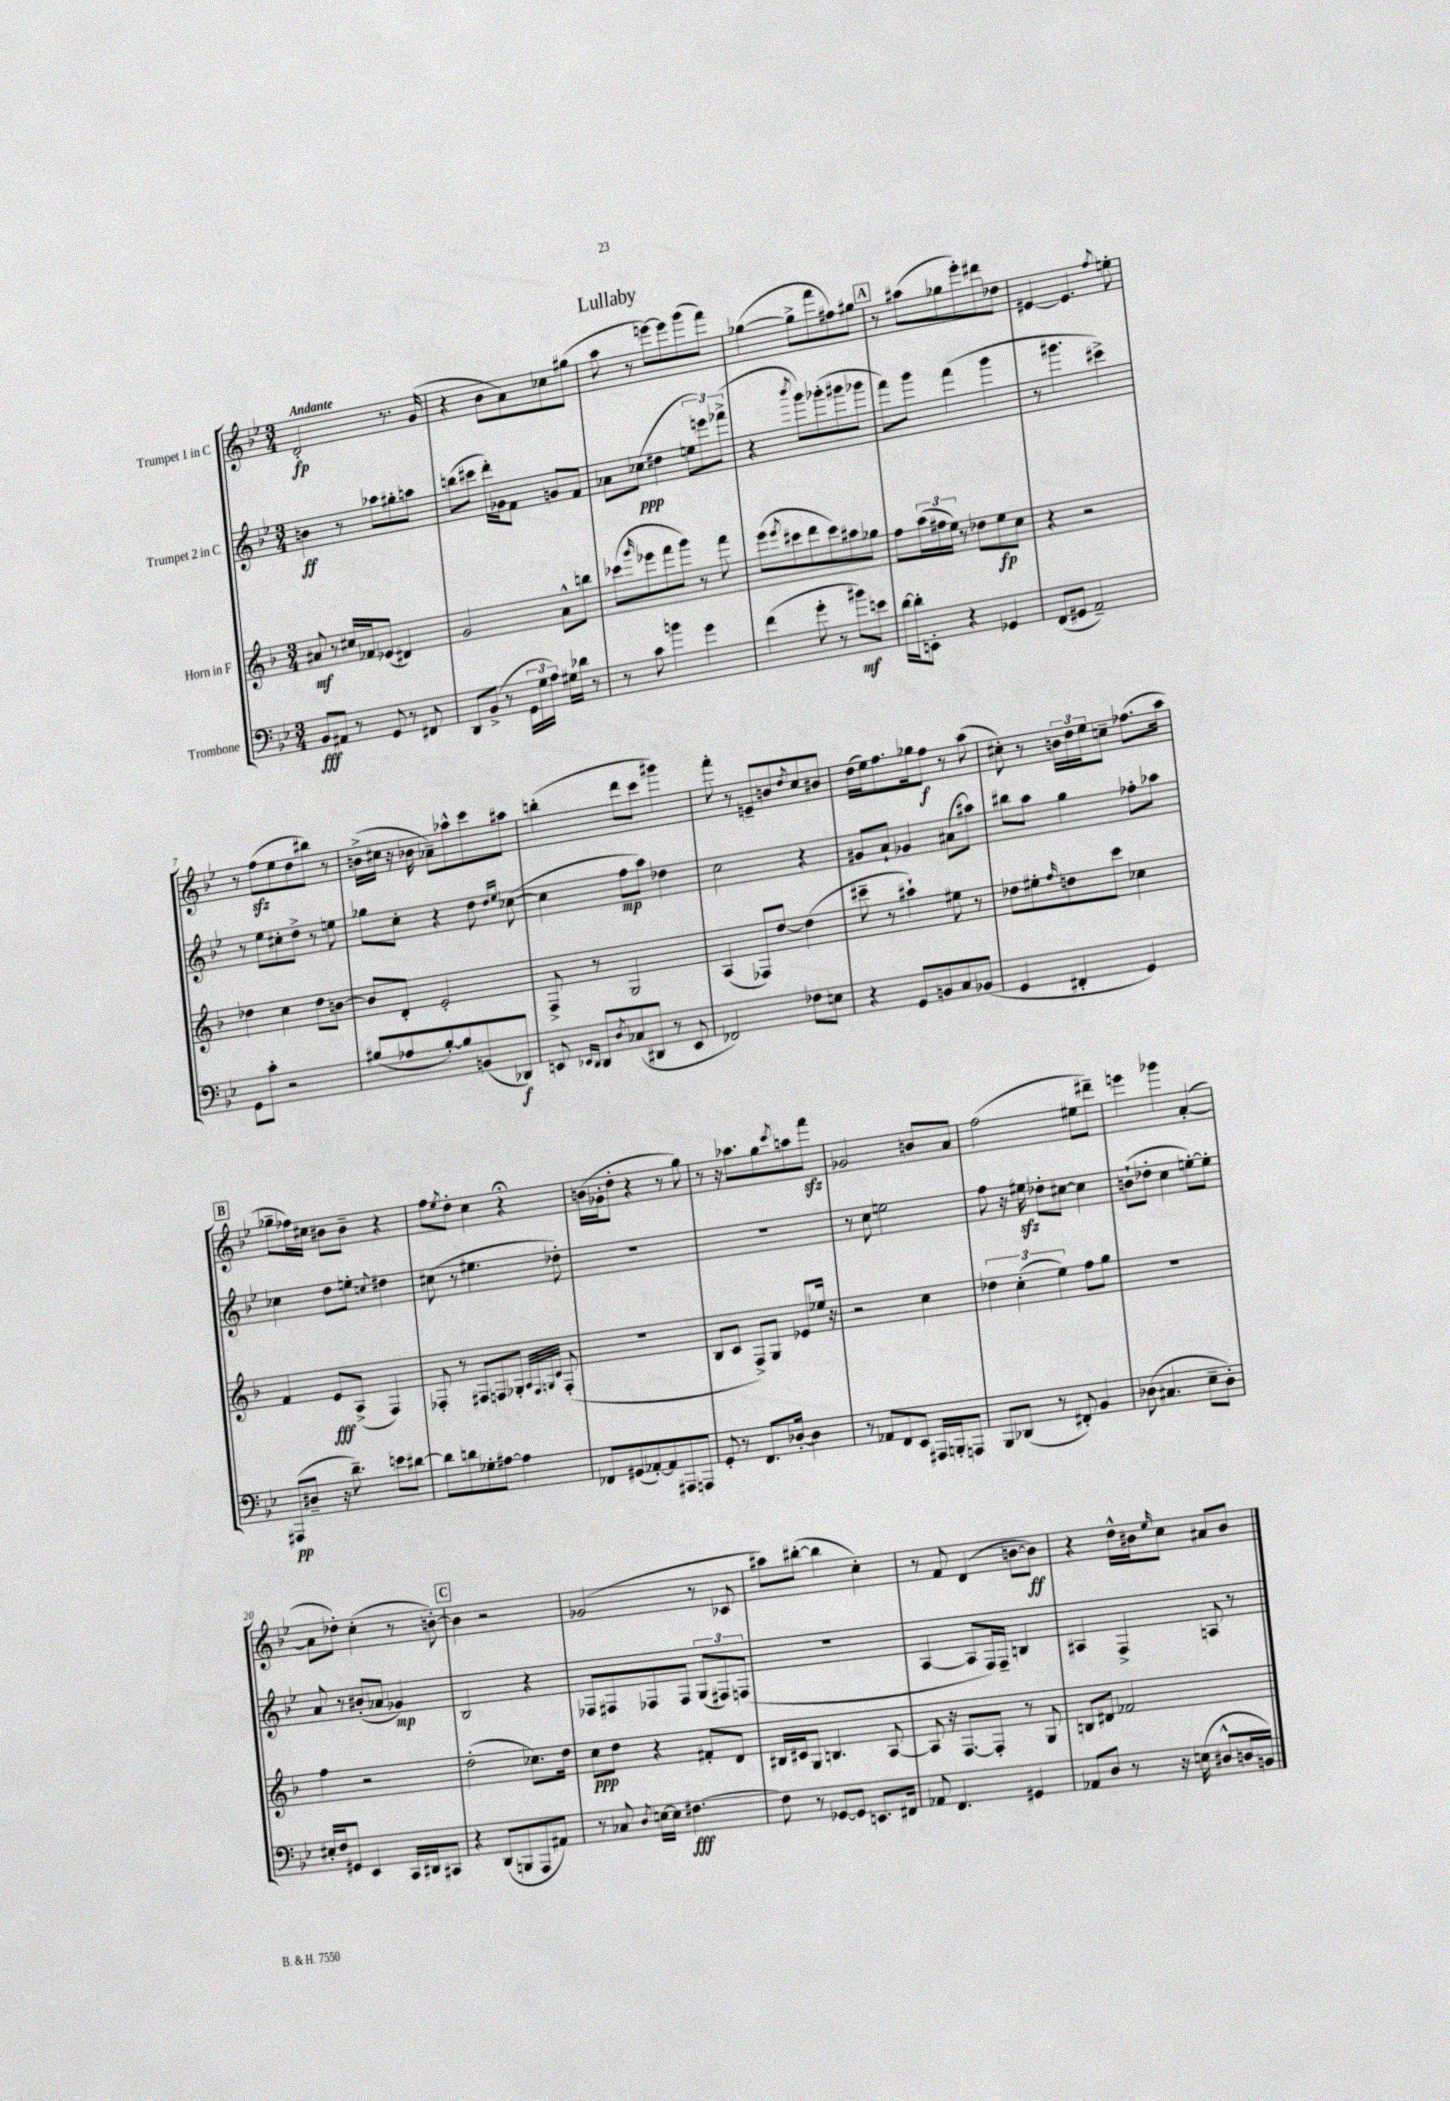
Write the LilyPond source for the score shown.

\header { title = "Lullaby" }
<<
\new StaffGroup <<
\new Staff = "s0" \with { instrumentName = "Trumpet 1 in C" } {
    \clef treble \key bes \major \numericTimeSignature \time 3/4 \tempo "Andante"
    d'2-.\fp r8. g'16( |
    r4 bes'8 a'8) ces''8 gis''8( |
    a''8 r8 e'''8~) e'''8 g'''8( f'''8) |
    ges''4~( ges''8-> f'''8 fis''8) gis''8 |
    \mark \markup { \box "A" } r8 ais''8( ges''8 ees'''8-.) dis'''8 des''8 |
    eis'4~ eis'4. \acciaccatura { f''8 } e''8-. |
    r8 f''8\sfz( ees''8 d''8 bis''8) r8 |
    b'16->( cis''16 r16 bes'16 aes'8--) aes''8-^ c'''8 ais''8 |
    b''4-.( d'''8 c'''8 gis'''4) |
    f'''8-. r8 e'8-- b'8 \acciaccatura { d''8 } c''8 bis'8 |
    d''16( ees''16) f''8. ges''16 f''8\f r8 a''8( |
    cis''8-.) r8 \tuplet 3/2 { b'16 d''16 ees''16 } c''8-- fes''8.( a''16 |
    \mark \markup { \box "B" } ges''8-- fes''16) cis''16 bis'8 bis'8-- r4 |
    f''8 \acciaccatura { ees''8 } d''8-. c''4 r4\fermata |
    b'16( ges'16-. d''8-. r4 r8 g''8) |
    r8 r16 aes''8. g''8 \acciaccatura { c'''8 } a''8 f'''8\sfz |
    ges'2 b'8 a'8 |
    f''2( eis''8 dis'''8--) |
    e'''4 ges'''4 a'4~-.( |
    a'8 des''8-.) c''4-.( r8 b'8~-.) |
    \mark \markup { \box "C" } b'4 r2 |
    ges'2( r8 ces'8 |
    ais''8) bis''8~-.( bis''4 c''4-.) |
    r8 f'8 d'4( b'8~ b'8\ff) |
    r4 d''16-^ bis'16 \grace { ees''16 } c''8 ais'8 bis'8 \bar "|." |
}
\new Staff = "s1" \with { instrumentName = "Trumpet 2 in C" } {
    \clef treble \key bes \major \numericTimeSignature \time 3/4
    b'4\ff r8 aes''8 gis''8-. a''8 |
    b''8( cis'''8 d'''16-.) ges'16 f'8 g'8 f'8 |
    aes'8 ces''8\ppp( dis''4 \tuplet 3/2 { e''8 e'''8) fes'''8->( } |
    r4 \acciaccatura { bes'''8 } g'''8) ges'''8-.( gis'''8 ges'''8 |
    \mark \markup { \box "A" } f'''8) g'''8 f'''4( g'''4 |
    r8 gis'''4. cis'''4->) |
    r8 ees''8 cis''8-. d''8-> r8 e''8 |
    ges''8 c''8-. r4 d''8 \grace { d''16 ees''16 } ces''8~( |
    ces''4 f''8\mp a''8) des''4 |
    c''2 r4 |
    gis'8 a'8-! ges'4 ais'8( ais''8) |
    bis''8 a''8 g''4 fes''8-. aes''8 |
    \mark \markup { \box "B" } ces''4 d''8 e''8-. \appoggiatura { c''8 } dis''4 |
    cis''8( r8 eis''4. des''8-.) |
    R2. |
    R2. |
    r8 c''8 e''2 |
    f''8 r16 eis''16\sfz des''8-. cis''8~ cis''4 |
    b'8-!( des''8-. c''4 e''8~-.) e''8-. |
    a'8 r8 bis'8-.( aes'8 ges'4\mp) |
    \mark \markup { \box "C" } bes2 r4 |
    fes8 fis8 fes8 fes8 \tuplet 3/2 { g8( fis8) f8( } |
    R2. |
    a4~ a8 f16) f16-- b4 |
    ais4 f4-> a8 r8 \bar "|." |
}
\new Staff = "s2" \with { instrumentName = "Horn in F" } {
    \clef treble \key f \major \numericTimeSignature \time 3/4
    ais'8\mf r8 cis''16 fes'16 ees'8( dis'4) |
    g'2 a'8-^ b''8 |
    ces'''8( \grace { g'''16 } ees'''8 f'''8 g'''8) r8 f'''8 |
    e'''8( \acciaccatura { e'''8 } cis'''8 d'''8 cis'''8) ais''8 ges''8 |
    \mark \markup { \box "A" } f''8 \tuplet 3/2 { a''16( fis''16 e''16) } r8 des''8 e''8\fp c''8 |
    r4 r2 |
    des''4 c''4 des''8 b'8~ |
    b'8 d'8-. e'2-. |
    f8-> r8 g2 |
    a4( fes8) d''8~ d''4( |
    cis'''8-- r8 ais''4-!) eis''8 r8 |
    des''8 eis''8-. \grace { f''16 } d''8 c'''8 ces''4 |
    \mark \markup { \box "B" } f'4 e'8\fff a8->( f4) |
    fes8-. r8 fis8 f8 ges8-. \grace { a32 f32 g32 c'32 } f8-.( |
    R2. |
    bes8 c'8 f8->) g8 ees'8 ees''16 r16 |
    r2 c''4 |
    \tuplet 3/2 { des''4 c''4-.( e''4) } f''8 g''8 |
    R2. |
    f''4 r2 |
    \mark \markup { \box "C" } d''2-.( ces''8.) d''16 |
    c''8\ppp d''8 r4 fis'8-. d'8 |
    bis16 cis'16 g8 b4. a8~ |
    a8 r16 f8.~ f8-. r8 g8 |
    b8 dis'8 fes'2 \bar "|." |
}
\new Staff = "s3" \with { instrumentName = "Trombone" } {
    \clef bass \key bes \major \numericTimeSignature \time 3/4
    bes,8\fff ais,8 r8 g,8 r8 fis,8 |
    d,8 bes,8->( r8 \tuplet 3/2 { g,16 g16 a16) } gis16 des'16 r8 |
    r8 c'8 b'4 g'4 |
    f'4( g'8-. r8 bis'8\mf) e'8 |
    \mark \markup { \box "A" } d'16~ d'16-. e,8-. r4 ges,4 |
    f,8( gis,8 a,2--) |
    g,8 c'8-. r2 |
    bis8( aes8 bis8~-.) bis8 b,8( des,8\f) |
    e,8 \grace { ees,16 d,16 } d,8 \acciaccatura { d8 } ces8( dis,8 r8 ees,8 |
    fes,2) fes8 e8 |
    r4 g,8 b,8 c8 bes,8( |
    g,4 fis,4-. g,4) |
    \mark \markup { \box "B" } ais,,8\pp( dis8-- r16 d'8.--) e'8 dis'8~ |
    dis'8 d'8 ges8-. ais8~ ais4 |
    fes,8 gis,8( aes,8~-.) aes,8 ais,,8 a,,8 |
    g,8-. r8 f,8. des16~-. des4 |
    r8 aes,8 f,8 ees,8 ais,,16 b,,16-. a,,8 |
    bes,,8 des,8( r8 fis,8-.) bes,4 |
    des8( cis4. ees8-- des8-.) |
    eis16-. f16 gis,8 ees,4 c,16 dis,16 cis,8 |
    \mark \markup { \box "C" } r4 d,8( b,,8 a,,8 ais,8) |
    r8 ces8 \acciaccatura { d8 } e16~ e16 fis4.~\fff |
    fis8 r8 ges,8~ ges,8 e,8. fis,16 |
    aes,8 f,4. gis,4 |
    aes,8 d8 r8 r16 e16( dis8-^ d16 b,16) \bar "|." |
}
>>
>>
